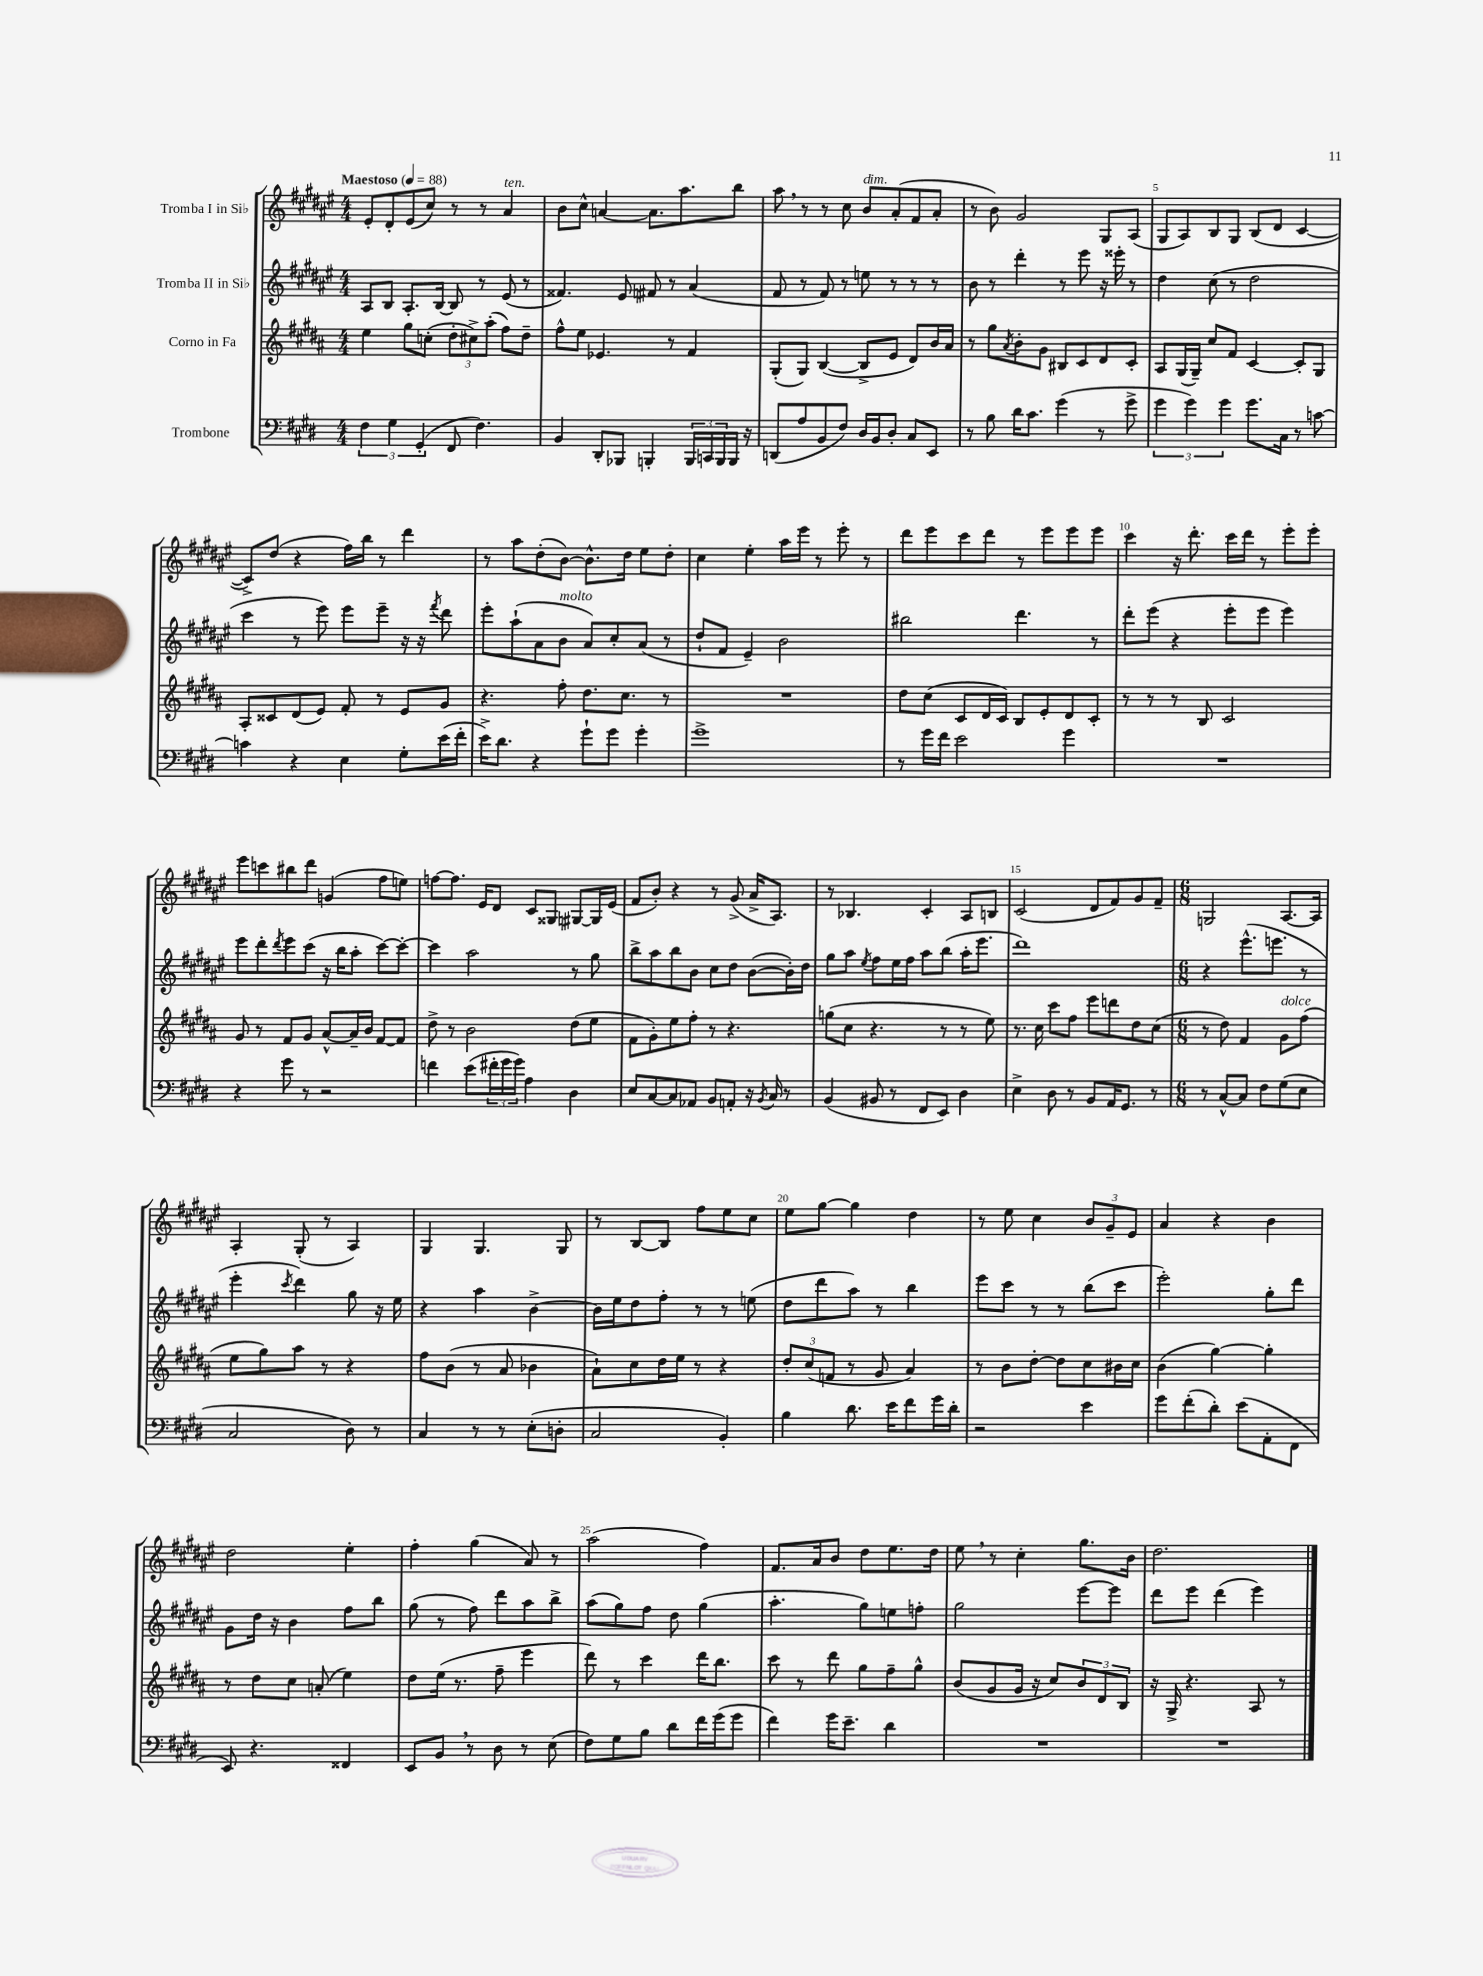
<<
\new StaffGroup <<
\new Staff = "s0" \with { instrumentName = "Tromba I in Sib" } {
    \clef treble \key fis \major \numericTimeSignature \time 4/4 \tempo "Maestoso" 4 = 88
    eis'8-. dis'8-. eis'8( cis''8) r8 r8 ais'4^\markup { \italic "ten." } |
    b'8 cis''8-^ a'4~ a'8. ais''8. b''8 |
    ais''8 \breathe r8 r8 cis''8 b'8^\markup { \italic "dim." } ais'8-.( fis'8 ais'8-. |
    r8 b'8) gis'2 gis8 ais8( |
    gis8 ais8) b8 gis8 b8( dis'8 cis'4~ |
    cis'8->) dis''8( r4 fis''16) b''16 r8 dis'''4 |
    r8 ais''8 dis''8-.( b'8~) b'8.-^ dis''16 eis''8 dis''8-. |
    cis''4 eis''4-. ais''16 eis'''16 r8 eis'''8-. r8 |
    dis'''8 eis'''8 cis'''8 dis'''8 r8 eis'''8 eis'''8 eis'''8 |
    cis'''4 r16 dis'''8.-. cis'''16 dis'''16 r8 eis'''8-. eis'''8-. |
    eis'''8 c'''8 bis''8 dis'''8 g'4( fis''8 e''8) |
    f''8~ f''8. eis'16 dis'8 cis'8 gisis8 gis8~ gis16 eis'16( |
    fis'8 b'8-.) r4 r8 gis'8->( ais'16-> ais8.) |
    r8 bes4. cis'4-. ais8 b8 |
    cis'2( dis'8 fis'8) gis'8 fis'8-- |
    \numericTimeSignature \time 6/8 g2 ais8.~ ais16 |
    ais4-. gis8-.( r8 ais4) |
    gis4 gis4. gis8 |
    r8 b8~ b8 fis''8 eis''8 cis''8 |
    eis''8 gis''8~ gis''4 dis''4 |
    r8 eis''8 cis''4 \tuplet 3/2 { b'8 gis'8-- eis'8 } |
    ais'4 r4 b'4 |
    dis''2 eis''4-. |
    fis''4-. gis''4( ais'8) r8 |
    ais''2( fis''4) |
    fis'8. ais'16 b'8 dis''8 eis''8. dis''16 |
    eis''8 \breathe r8 cis''4-. gis''8. b'16 |
    dis''2. \bar "|." |
}
\new Staff = "s1" \with { instrumentName = "Tromba II in Sib" } {
    \clef treble \key fis \major \numericTimeSignature \time 4/4
    ais8 b8 ais8.-. b16~ b8 r8 eis'8( r8 |
    fisis'4.) eis'8 fis'8 r8 ais'4( |
    fis'8 r8 fis'8) r8 e''8 r8 r8 r8 |
    b'8 r8 dis'''4-. r8 eis'''8 r16 eisis'''16-. r8 |
    dis''4 cis''8( r8 dis''2 |
    cis'''4 r8 eis'''8) eis'''8 eis'''8-- r16 r16 \acciaccatura { fis'''8 } dis'''8 |
    eis'''8-. ais''8-!( ais'8 b'8^\markup { \italic "molto" } ais'8) cis''8-. ais'8( r8 |
    dis''8-! fis'8 eis'4--) b'2 |
    bis''2 dis'''4. r8 |
    dis'''8-. eis'''8( r4 eis'''8-. eis'''8 eis'''4) |
    eis'''8 dis'''8-. \acciaccatura { dis'''8 } eis'''8 cis'''8( r16 b''16 ais''8-. cis'''8~) cis'''8~-. |
    cis'''4 ais''2 r8 gis''8 |
    b''8-> ais''8 b''8 b'8 cis''8 dis''8 b'8~( b'16-.) dis''16 |
    gis''8 ais''8 \acciaccatura { eis''8 } fis''8 eis''16 fis''16 ais''8 b''8( ais''16-. eis'''8. |
    dis'''1) |
    \numericTimeSignature \time 6/8 r4 eis'''8.-^( e'''8. r8 |
    eis'''4-. \acciaccatura { cis'''8 } dis'''4) gis''8 r16 eis''16 |
    r4 ais''4 b'4~-> |
    b'16 eis''16 dis''8 fis''8-. r8 r8 e''8( |
    dis''8 dis'''8 ais''8) r8 b''4 |
    eis'''8 cis'''8 r8 r8 b''8( cis'''8 |
    eis'''2-.) gis''8-. dis'''8 |
    gis'8 dis''16 r16 b'4 fis''8 b''8 |
    gis''8( r8 fis''8) dis'''8 ais''8 b''8-> |
    ais''8( gis''8) fis''8 dis''8 gis''4( |
    ais''4.-. gis''8) e''8 f''8-. |
    gis''2 eis'''8~ eis'''8 |
    dis'''8 eis'''8 dis'''4( eis'''4) \bar "|." |
}
\new Staff = "s2" \with { instrumentName = "Corno in Fa" } {
    \clef treble \key b \major \numericTimeSignature \time 4/4
    e''4 gis''8 c''8-.( \tuplet 3/2 { dis''8-. cis''8->) ais''8-.( } fis''8) dis''8-- |
    fis''8-^ e''8 ees'4. r8 fis'4 |
    gis8-.( gis8) b4~( b8-> e'8 dis'8) b'16 ais'16 |
    r8 gis''8 \acciaccatura { ais'8 } b'8-. gis'8 bis8 cis'8 dis'8 cis'8-. |
    ais8 gis16( gis16--) cis''8 fis'8 cis'4~ cis'8-. gis8 |
    ais8-. cisis'8 dis'8( e'8) fis'8-. r8 e'8 gis'8 |
    r4. fis''8-. dis''8. cis''8. r8 |
    R1 |
    dis''8 cis''8( cis'8 dis'16 cis'16) b8 e'8-. dis'8 cis'8-. |
    r8 r8 r8 b8 cis'2 |
    gis'8 r8 fis'8 gis'8 ais'8~-^ ais'16-- b'16 fis'8~ fis'8 |
    dis''8-> r8 b'2 dis''8( e''8 |
    fis'8 gis'8-.) e''8 fis''8-. r8 r4. |
    g''8( cis''8 r4. r8 r8 e''8) |
    r8. cis''16 cis'''8 fis''8 e'''8 d'''8 dis''8 cis''8( |
    \numericTimeSignature \time 6/8 r8 dis''8) fis'4 gis'8^\markup { \italic "dolce" } fis''8( |
    e''8 gis''8) ais''8 r8 r4 |
    fis''8 b'8( r8 ais'8 bes'4 |
    ais'8-!) cis''8 dis''16 e''16 r8 r4 |
    \tuplet 3/2 { dis''8-. cis''8( f'8 } r8 gis'8 ais'4) |
    r8 b'8 dis''8~-. dis''8 cis''8 bis'16 cis''16 |
    b'4( gis''4~) gis''4-. |
    r8 dis''8 cis''8 a'8-.( e''4) |
    dis''8 e''16( r8. fis''8-- e'''4 |
    dis'''8) r8 cis'''4 dis'''16 b''8. |
    cis'''8 r8 dis'''8 gis''8 fis''8-- gis''8-^ |
    b'8( gis'8 gis'16 r16 cis''8) \tuplet 3/2 { b'8 dis'8 b8 } |
    r16 gis16-> r4. ais8 r8 \bar "|." |
}
\new Staff = "s3" \with { instrumentName = "Trombone" } {
    \clef bass \key e \major \numericTimeSignature \time 4/4
    \tuplet 3/2 { fis4 gis4 gis,4-.( } fis,8 fis4.) |
    b,4 dis,8-. bes,,8 b,,4-. \tuplet 3/2 { b,,16 c,16 b,,16 } b,,16 r16 |
    d,8( a8 b,8 fis8) dis16 b,16 dis8-. cis8 e,8 |
    r8 b8 dis'16 cis'8. gis'4( r8 gis'8-> |
    \tuplet 3/2 { gis'4 gis'4) gis'4 } gis'8. cis16 r8 c'8~ |
    c'4 r4 e4 gis8-. e'16( fis'16-. |
    e'16->) dis'8. r4 gis'8-! gis'8 gis'4-. |
    gis'1-> |
    r8 gis'16 fis'16 e'2 gis'4 |
    R1 |
    r4 gis'8 r8 r2 |
    f'4 e'8( \tuplet 3/2 { fis'16-. gis'16 gis'16) } a4 dis4 |
    e8 cis8~ cis8 aes,8 b,8 a,8-. r16 \acciaccatura { b,8 } cis16 r8 |
    b,4( bis,8 r8 fis,8 e,8) dis4 |
    e4-> dis8 r8 b,8 a,16 gis,8. r8 |
    \numericTimeSignature \time 6/8 r8 cis8~-^ cis8 fis8 gis8( e8 |
    cis2 dis8) r8 |
    cis4 r8 r8 e8-.( d8-. |
    cis2 b,4-.) |
    b4 dis'8. e'16 fis'8 gis'16 dis'16-. |
    r2 e'4 |
    gis'8 fis'8-.( dis'8-.) e'8( a,8-. fis,8 |
    e,8) r4. fisis,4 |
    e,8 b,8 \breathe r8 dis8 r8 e8( |
    fis8) gis8 b8 dis'8 fis'16 gis'16( gis'8 |
    fis'4) gis'16 e'8.-- dis'4 |
    R2. |
    R2. \bar "|." |
}
>>
>>
\layout { \context { \Score \override BarNumber.break-visibility = ##(#f #t #t) barNumberVisibility = #(every-nth-bar-number-visible 5) } }
